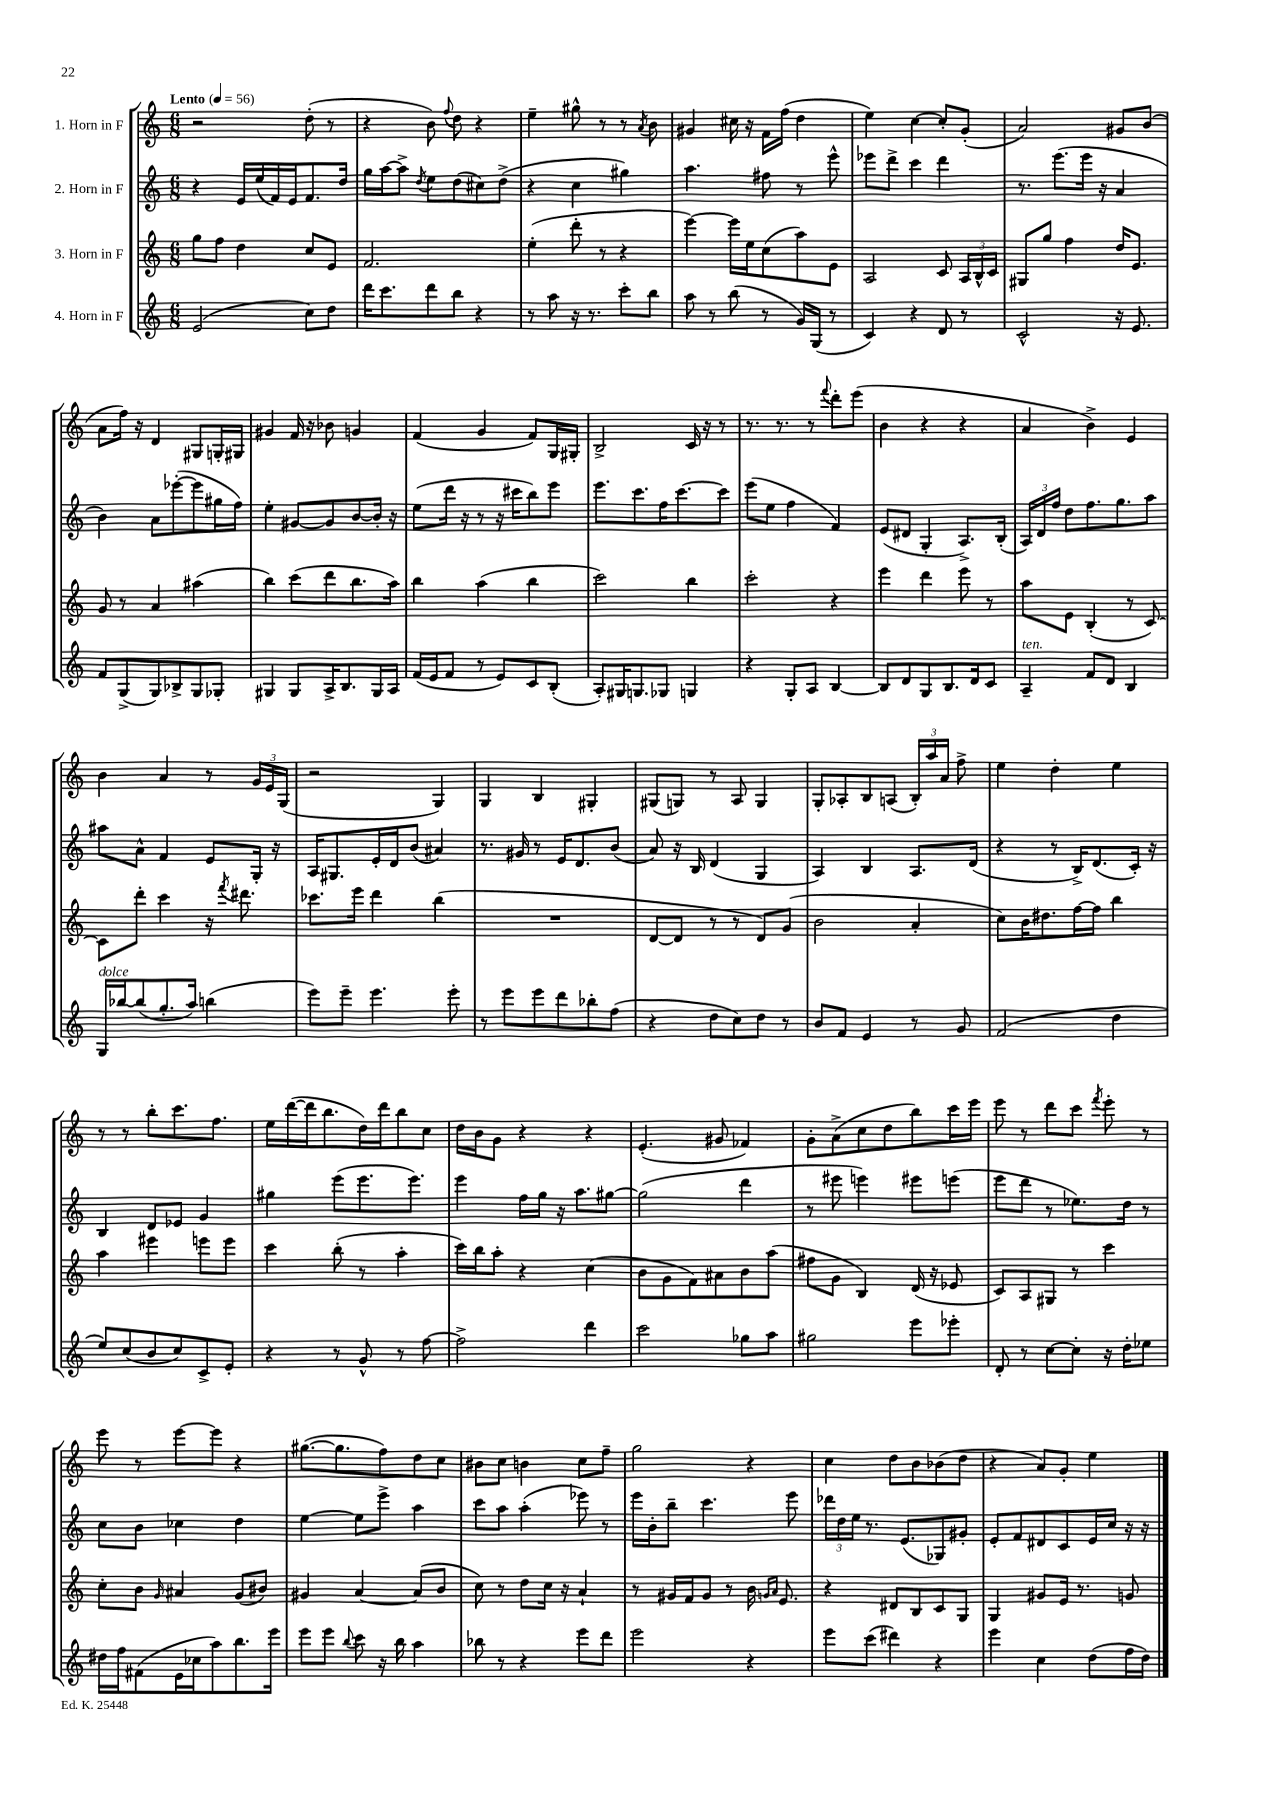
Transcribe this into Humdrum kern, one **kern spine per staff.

**kern	**kern	**kern	**kern
*staff4	*staff3	*staff2	*staff1
*clefG2	*clefG2	*clefG2	*clefG2
*k[]	*k[]	*k[]	*k[]
*M6/8	*M6/8	*M6/8	*M6/8
*MM56	*MM56	*MM56	*MM56
(2e/	8gg\L	4r	2r
.	8ff\J	.	.
.	4dd\	16e/LL	.
.	.	(16ee/	.
.	.	16f/)	.
.	.	16e/J	.
8cc\L)	8cc/L	8.f/	(8dd'\
8dd\J	8e/J	.	8r
.	.	16dd/Jk	.
=	=	=	=
16ddd\LK	2.f/	16gg\LL	4r
8.ccc\	.	[16aa\J	.
.	.	8aa^\]J	.
.	.	8qdd/	.
8ddd\	.	8ee\L	8b\)
.	.	.	8qqff/
8bb\J	.	(8dd\	8dd\
4r	.	8cc#\)	4r
.	.	(8dd^\J	.
=	=	=	=
8r	(4ee'\	4r	4ee~\
8aa\	.	.	.
16r	8ddd'\	4cc\	8gg#^^\
8.r	.	.	.
.	8r	.	8r
8ccc'\L	4r	4gg#\)	8r
.	.	.	8qa/
8bb\J	.	.	8b\
=	=	=	=
8aa\	[4eee\)	4.aa\	4g#/
8r	.	.	.
(8bb\	16eee\]LL	.	16cc#\
.	16ee\J	.	16r
8r	(8cc\	8ff#\	16f\LL
.	.	.	(16ff\JJ
16g/LL)	8aa\)	8r	4dd\
(16G/JJ	.	.	.
8r	8e\J	8eee^^\	.
=	=	=	=
4c/)	2A/	8eee-\L	4ee\)
.	.	8ddd^\J	.
4r	.	4ccc\	[4cc\
8d/	8c/	4ddd\	8cc'/]L
8r	24A/LL	.	(8g'/J
.	24B^^/	.	.
.	24c/JJ	.	.
=	=	=	=
2c^^/	8G#/L	8.r	2a/)
.	8gg/J	.	.
.	.	(8.eee\L	.
.	4ff\	.	.
.	.	16eee\Jk	.
.	.	16r	.
16r	16dd/LK	4a/	8g#/L
8.e/	8.e/J	.	.
.	.	.	(8b/J
=	=	=	=
8f/L	8g/	4b\)	8a\L
(8G^/	8r	.	16ff\Jk)
.	.	.	16r
8G/)	4a/	8a\L	4d/
8B-^/	.	([8eee-'\	.
8G/	(4aa#\	8eee-\]	8G#/L
8G-'/J	.	16gg#\L	16G'/L
.	.	16ff\JJ)	16G#/JJ
=	=	=	=
4G#/	4bb\)	4ee'\	4g#/
8G#/L	(8ccc\L	[8g#/L	16f/
.	.	.	16r
16A^/K	8ddd\	8g#/]	8b-\
8.B/	.	.	.
.	8.bb\	[8b/	4g/
16G#/L	.	16b'/]Jk	.
16A/JJ	16aa\Jk)	16r	.
=	=	=	=
(16f/LL	4bb\	(8ee\L	(4f/
16e/J	.	.	.
8f/J	.	16ddd\Jk	.
.	.	16r	.
8r	(4aa\	8r	4g/
8e/L)	.	16r	.
.	.	16ccc#\LK	.
8c/	4bb\	8bb\)	8f/L)
(8B'/J	.	8eee\J	16G/L
.	.	.	16G#'/JJ
=	=	=	=
8A'/L)	2ccc\)	8.eee\L	2B^/
16G#/K	.	.	.
8.G/	.	8.ccc\	.
8G-/J	.	16ff\K	.
.	.	[8.ccc\	.
4G/	4bb\	.	16c/
.	.	.	16r
.	.	8ccc\]J	8r
=	=	=	=
4r	2ccc'\	(8eee\L	8.r
.	.	8ee\J	.
.	.	.	8.r
8G'/L	.	4ff\	.
8A/J	.	.	8r
.	.	.	8qqfff/
[4B/	4r	4f/)	8ddd'\L
.	.	.	(8eee\J
=	=	=	=
8B/]L	4eee\	(8e/L	4b\
8d/	.	8d#/J	.
8G/	4ddd\	4G'/	4r
8.B/	.	.	.
.	8eee\	8.A^/L)	4r
16d/k	.	.	.
8c/J	8r	.	.
.	.	(16B'/Jk	.
=	=	=	=
4A~/	8aa\L	24A/LL)	4a/
.	.	24d/	.
.	.	24ff/JJ	.
.	8e\J	8dd\L	.
8f/L	(4B'/	8.ff\	4b^\)
8d/J	.	.	.
.	.	8.gg\	.
4B/	8r	.	4e/
.	[8c/)	8aa\J	.
=	=	=	=
16G/LL	8c\]L	8aa#\L	4b\
[16bb-/J	.	.	.
(8bb-/]	8ddd'\J	8a^^\J	.
8.gg'/	4ccc\	4f/	4a/
16aa/Jk)	.	.	.
(4bb\	16r	8e/L	8r
.	8qfff/	.	.
.	8.ddd#\	.	.
.	.	16G'/Jk	24g/LL
.	.	.	24e/
.	.	16r	.
.	.	.	(24G/JJ
=	=	=	=
8eee\L)	8.ccc-\L	16A/LK	2r
.	.	8.G#/	.
8eee~\J	.	.	.
.	16eee\Jk	.	.
4.eee\	4ddd\	16e'/L	.
.	.	16d/J	.
.	.	(8b/J	.
.	(4bb\	4a#/)	4G/)
8eee'\	.	.	.
=	=	=	=
8r	2.r	8.r	4G/
8eee\L	.	.	.
.	.	16g#/	.
8eee\	.	8r	4B/
8ddd\	.	16e/LK	.
.	.	8.d/	.
8bb-'\	.	.	4G#'/
(8ff\J	.	(8b/J	.
=	=	=	=
4r	[8d/L	8a/)	(8G#/L
.	8d/]J	16r	8G/J)
.	.	16B/	.
8dd\L	8r	(4d/	8r
8cc\)	8r	.	8A/
8dd\J	8d/L)	4G/	4G/
8r	(8g/J	.	.
=	=	=	=
8b/L	2b\	4A/)	8G'/L
8f/J	.	.	8A-'/
4e/	.	4B/	8B/
.	.	.	(8A/J
8r	4a'/	8.A/L	24B'/LL)
.	.	.	24aa/
.	.	.	24a/JJ
8g/	.	.	8ff^\
.	.	(16d/Jk	.
=	=	=	=
(2f/	8cc\L)	4r	4ee\
.	16b\K	.	.
.	8.dd#\	.	.
.	.	8r	4dd'\
.	[16ff\L	16B^/LK)	.
.	16ff\]JJ	(8.d/	.
4dd\	4bb\	.	4ee\
.	.	16c'/Jk)	.
.	.	16r	.
=	=	=	=
8ee/L)	4aa\	4B/	8r
(8cc/	.	.	8r
8b/	4eee#\	8d/L	8bb'\L
8cc/)	.	8e-/J	8.ccc\
8c^/	8eee\L	4g/	.
.	.	.	8.ff\J
8e'/J	8eee\J	.	.
=	=	=	=
4r	4ccc\	4gg#\	16ee\LL
.	.	.	([16ddd\
.	.	.	16ddd\]J
.	.	.	8.bb\
8r	(8bb'\	(8eee\L	.
8g^^/	8r	8.eee\	16dd\L)
.	.	.	16ddd\J
8r	4aa'\	.	8bb\
.	.	8.eee\J)	.
[8ff\	.	.	8cc\J
=	=	=	=
2ff^\]	16ccc\LL)	4eee\	16dd\LL
.	16bb\J	.	16b\J
.	8aa'\J	.	8g\J
.	4r	16ff\LL	4r
.	.	16gg\JJ	.
.	.	16r	.
.	.	8.aa\L	.
4ddd\	(4cc\	.	4r
.	.	[8gg#\J	.
=	=	=	=
2ccc\	8b\L	(2gg#\]	(4.e'/
.	8g\	.	.
.	8f\)	.	.
.	8a#\	.	8g#/
8gg-\L	8b\	4ddd\	4f-/)
8aa\J	(8aa\J	.	.
=	=	=	=
2gg#\	8ff#\L	8r	8g'\L
.	8g\J	8eee#\	(8a^\
.	4B/)	4eee\)	8cc\
.	.	.	8dd\
8eee\L	(16d/	8eee#\L	8bb\)
.	16r	.	.
8eee-'\J	8e-/	(8eee\J	16ccc\L
.	.	.	16eee\JJ
=	=	=	=
8d'/	8c/L)	8eee\L	8eee\
8r	8A/	8ddd\J	8r
[8cc\L	8G#/J	8r	8ddd\L
8cc'\]J	8r	8.ee-\L)	8ccc\J
.	.	.	8qfff/
16r	4ccc\	.	8eee'\
16dd'\LK	.	16dd\Jk	.
8ee-\J	.	8r	8r
=	=	=	=
16dd#\LL	8cc'\L	8cc\L	8eee\
16ff\J	.	.	.
(8f#\	8b\J	8b\J	8r
.	16qqg/	.	.
16e\L	4a#/	4cc-\	[8eee\L
16cc-\J	.	.	.
8aa\)	.	.	8eee\]J
8.bb\	(8g/L	4dd\	4r
.	8b#/J)	.	.
16eee\Jk	.	.	.
=	=	=	=
8eee\L	4g#/	[4ee\	([8.gg#\L
8eee\J	.	.	.
.	.	.	8.gg#\]
8qqbb/	.	.	.
8ccc\	[4a/	8ee\]L	.
16r	.	8eee^\J	8ff\)
16bb\	.	.	.
4aa\	(8a/]L	4aa\	8dd\
.	8b/J	.	8cc\J
=	=	=	=
8bb-\	8cc\)	8ccc\L	8b#\L
8r	8r	8aa\J	8cc\J
4r	8dd\L	(4aa'\	4b\
.	16cc\Jk	.	.
.	16r	.	.
8eee\L	4a`/	8eee-\)	8cc\L
8ddd\J	.	8r	8ff~\J
=	=	=	=
2eee\	8r	16eee\LL	2gg\
.	.	16b'\J	.
.	16g#/LL	8bb~\J	.
.	16f/J	.	.
.	8g#/J	4.ccc\	.
.	8r	.	.
4r	16b\	.	4r
.	16qqg/LL	.	.
.	16qqa/JJ	.	.
.	8.e/	.	.
.	.	8eee\	.
=	=	=	=
8eee\L	4r	24ddd-\LL	4cc\
.	.	24dd\	.
.	.	24ee\JJ	.
(8ccc\J	.	8.r	.
4ddd#\)	8d#/L	.	8dd\L
.	.	(8.e/L	.
.	8B/	.	8b\
4r	8c/	8G-/)	(8b-\
.	8G/J	8g#'/J	8dd\J
=	=	=	=
4eee\	4G/	8e'/L	4r
.	.	8f/	.
4cc\	8g#/L	8d#/	8a/L)
.	16e/Jk	8c/	8g'/J
.	8.r	.	.
(8dd\L	.	16e/L	4ee\
.	.	16cc/JJ	.
16ff\L	8g/	16r	.
16dd\JJ)	.	16r	.
==	==	==	==
*-	*-	*-	*-
